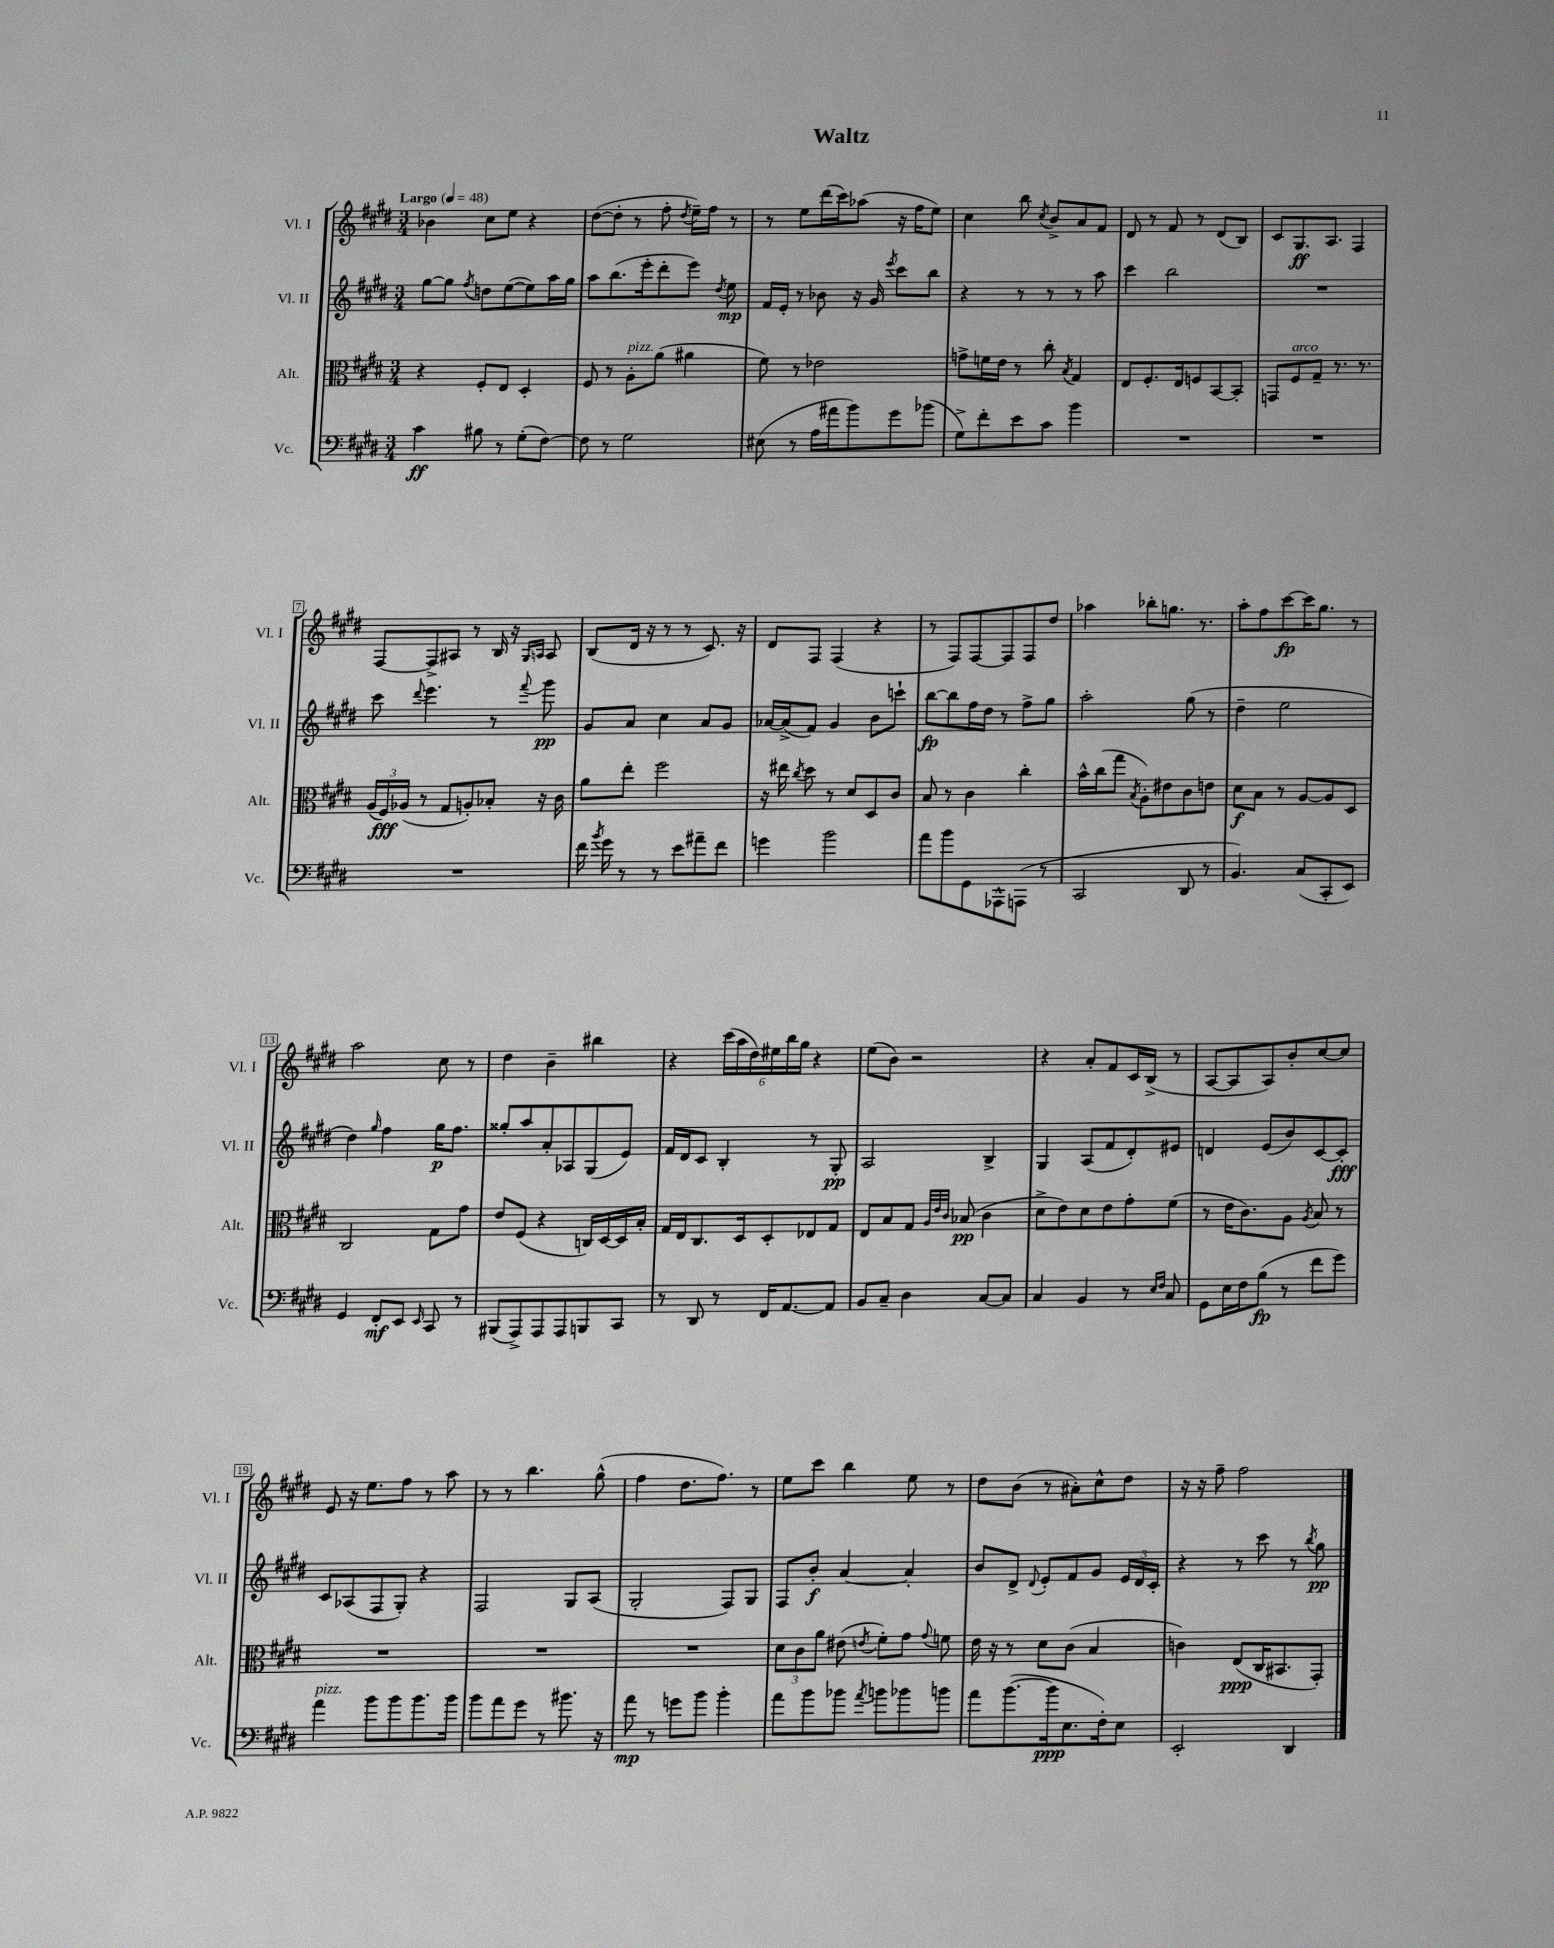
\header { title = "Waltz" }
<<
\new StaffGroup <<
\new Staff = "s0" \with { instrumentName = "Vl. I" shortInstrumentName = "Vl. I" } {
    \clef treble \key e \major \numericTimeSignature \time 3/4 \tempo "Largo" 4 = 48
    \autoBeamOff bes'4 cis''8[ e''8] r4 |
    dis''8[~( dis''8]-. r8 fis''8-. \acciaccatura { dis''8 } e''16[--) fis''16] r8 |
    r8 e''8[ dis'''16( cis'''16) aes''8]( r16 fis''16[ e''8]) |
    cis''4 b''8 \acciaccatura { cis''8 } b'8[-> a'8 fis'8] |
    dis'8 r8 fis'8 r8 dis'8[( b8]) |
    cis'8[ gis8.\ff a8.] fis4 |
    fis8[~ fis8-> ais8] r8 b16 r16 \grace { gis16[ a16] } a8 |
    b8[( dis'16] r16 r8 r8 cis'8.) r16 |
    dis'8[ fis8] fis4( r4 |
    r8 fis8[) fis8~ fis8 fis8 dis''8] |
    aes''4 bes''8[-. g''8.] r8. |
    a''8[-. fis''8 cis'''8~\fp cis'''16 gis''8.] r8 |
    a''2 cis''8 r8 |
    dis''4 b'4-- bis''4 |
    r4 \tuplet 6/4 { cis'''16[( a''16 dis''16) eis''16 b''16 gis''16] } r4 |
    e''8[( b'8]) r2 |
    r4 a'8[-. fis'8 cis'16 b16]->( r8 |
    a8[~ a8 a8) b'8-. cis''8~ cis''8] |
    e'8 r16 e''8.[ fis''8] r8 a''8 |
    r8 r8 b''4. gis''8-^( |
    fis''4 dis''8.[ fis''8.]) r8 |
    e''8[ cis'''8] b''4 e''8 r8 |
    dis''8[ b'8]( r8 ais'8[-.) cis''8-^ dis''8] |
    r16 r16 fis''8-- fis''2 \bar "|." |
}
\new Staff = "s1" \with { instrumentName = "Vl. II" shortInstrumentName = "Vl. II" } {
    \clef treble \key e \major \numericTimeSignature \time 3/4
    \autoBeamOff gis''8[~ gis''8] \acciaccatura { fis''8 } d''8[ e''8~( e''8) a''16 gis''16] |
    a''8[ b''8.( e'''16-. dis'''8-. e'''8]) \acciaccatura { dis''8 } e''8\mp |
    fis'16[ e'16]-. r8 bes'8 r16 gis'16 \acciaccatura { e'''8 } cis'''8[ b''8] |
    r4 r8 r8 r8 a''8 |
    cis'''4 b''2 |
    R2. |
    cis'''8 \appoggiatura { dis'''8 } e'''4. r8 \appoggiatura { fis'''8 } gis'''8\pp |
    gis'8[ a'8] cis''4 a'8[ gis'8] |
    aes'16[~ aes'16->( fis'8]) gis'4 b'8[ c'''8]-! |
    b''8[~\fp b''8 fis''16 dis''16] r8 fis''8[-> gis''8] |
    a''2-. gis''8( r8 |
    dis''4-- e''2 |
    dis''4) \grace { gis''16 } fis''4 gis''16[\p fis''8.] |
    gisis''8[-. a''8 a'8-. aes8 gis8( e'8]) |
    fis'16[ dis'16 cis'8] b4-. r8 gis8-.\pp |
    a2 b4-> |
    gis4 a8[( fis'8 dis'8-.) eis'8] |
    d'4 e'8[( b'8) cis'8~ cis'8]-.\fff |
    cis'8[ aes8( fis8 gis8]-.) r4 |
    fis2 gis8[ a8]( |
    gis2-. fis8[) gis8] |
    fis8[ b'8]-.\f a'4~ a'4-. |
    b'8[ dis'8]-> \appoggiatura { dis'8 } e'8[-. fis'8 gis'8] \tuplet 3/2 { e'16[ dis'16 cis'16]-. } |
    r4 r8 cis'''8 r8 \acciaccatura { b''8 } gis''8\pp \bar "|." |
}
\new Staff = "s2" \with { instrumentName = "Alt." shortInstrumentName = "Alt." } {
    \clef alto \key e \major \numericTimeSignature \time 3/4
    \autoBeamOff r4 fis8[-. e8] dis4-. |
    fis8 r8 a8[-.^\markup { \italic "pizz." } a'8]( ais'4 |
    fis'8) r8 ees'2 |
    g'8[-> f'16 e'16] r8 cis''8-. \acciaccatura { b8 } gis4 |
    e8[ fis8.-. e16 f8 b,8~ b,8]-. |
    g,8[ fis8^\markup { \italic "arco" } gis8]-- r8. r8. |
    \tuplet 3/2 { a16[( fis16\fff) aes16]( } r8 gis8[ a8-.) bes8]-. r16 cis'16 |
    a'8[ e''8]-. fis''2 |
    r16 eis''16 \acciaccatura { cis''8 } dis''8 r8 dis'8[ dis8 cis'8] |
    b8 r8 cis'4 cis''4-. |
    b'16[-^ cis''16( gis''8] \acciaccatura { b8 } a8[-.) eis'8 cis'8 e'8] |
    dis'8[\f b8] r8 a8[~ a8 dis8] |
    cis2 gis8[ gis'8] |
    e'8[ fis8]( r4 c16[) dis16~ dis16 b16]-. |
    gis16[ e16 cis8. dis16 dis8-. ees8 gis8] |
    e8[ b8 gis8] \grace { a32[ e'32 cis'32] } bes8\pp( cis'4 |
    dis'8[-> e'8) dis'8 e'8 gis'8-. fis'8]( |
    r8 e'16[ cis'8.) a8] \acciaccatura { a8 } b8 r8 |
    R2. |
    R2. |
    R2. |
    \tuplet 3/2 { dis'8[ cis'8 a'8] } eis'8( \acciaccatura { e'8 } fis'8[-.) gis'8] \appoggiatura { gis'8 } f'8 |
    e'16 r16 r8 dis'8[ cis'8]( b4 |
    c'4) e8[\ppp( cis16 bis,8. gis,8]-.) \bar "|." |
}
\new Staff = "s3" \with { instrumentName = "Vc." shortInstrumentName = "Vc." } {
    \clef bass \key e \major \numericTimeSignature \time 3/4
    \autoBeamOff cis'4\ff bis8 r8 gis8[-.( fis8]~) |
    fis8 r8 gis2 |
    eis8( r8 a16[ ais'16 b'8) gis'8 bes'8]( |
    gis8[->) fis'8-. e'8 cis'8] b'4 |
    R2. |
    R2. |
    R2. |
    fis'16 \acciaccatura { b'8 } gis'16 r8 r8 e'8[ ais'8-- fis'8] |
    g'4 b'2 |
    a'8[ b'8 gis,8 aes,,8-^ a,,8]( r8 |
    cis,2 dis,8 r8 |
    b,4.) cis8[( cis,8-. e,8]) |
    gis,4 fis,8[-.\mf e,8] \grace { e,16 } cis,8 r8 |
    bis,,8[( a,,8->) a,,8 a,,8 b,,8 cis,8] |
    r8 dis,8 r8 fis,16[ a,8.~ a,8] |
    b,8[ cis8]-- dis4 cis8[~ cis8] |
    cis4 b,4 r8 \grace { e16[ fis16] } cis8 |
    gis,8[ e16 fis16 b8]\fp( r8 fis'8[ gis'8]) |
    a'4^\markup { \italic "pizz." } b'8[ b'8 b'8. b'16] |
    b'8[ a'8 gis'8] r8 bis'8. r16 |
    a'8\mp r8 g'8[ b'8] b'4-. |
    a'8[ b'8 bes'8] \acciaccatura { a'8 } b'8[ bes'8 b'8] |
    a'8[ b'8.~( b'16\ppp e8. fis16-.) e8] |
    e,2-. dis,4 \bar "|." |
}
>>
>>
\layout { \context { \Score \override BarNumber.stencil = #(make-stencil-boxer 0.1 0.3 ly:text-interface::print) } }
